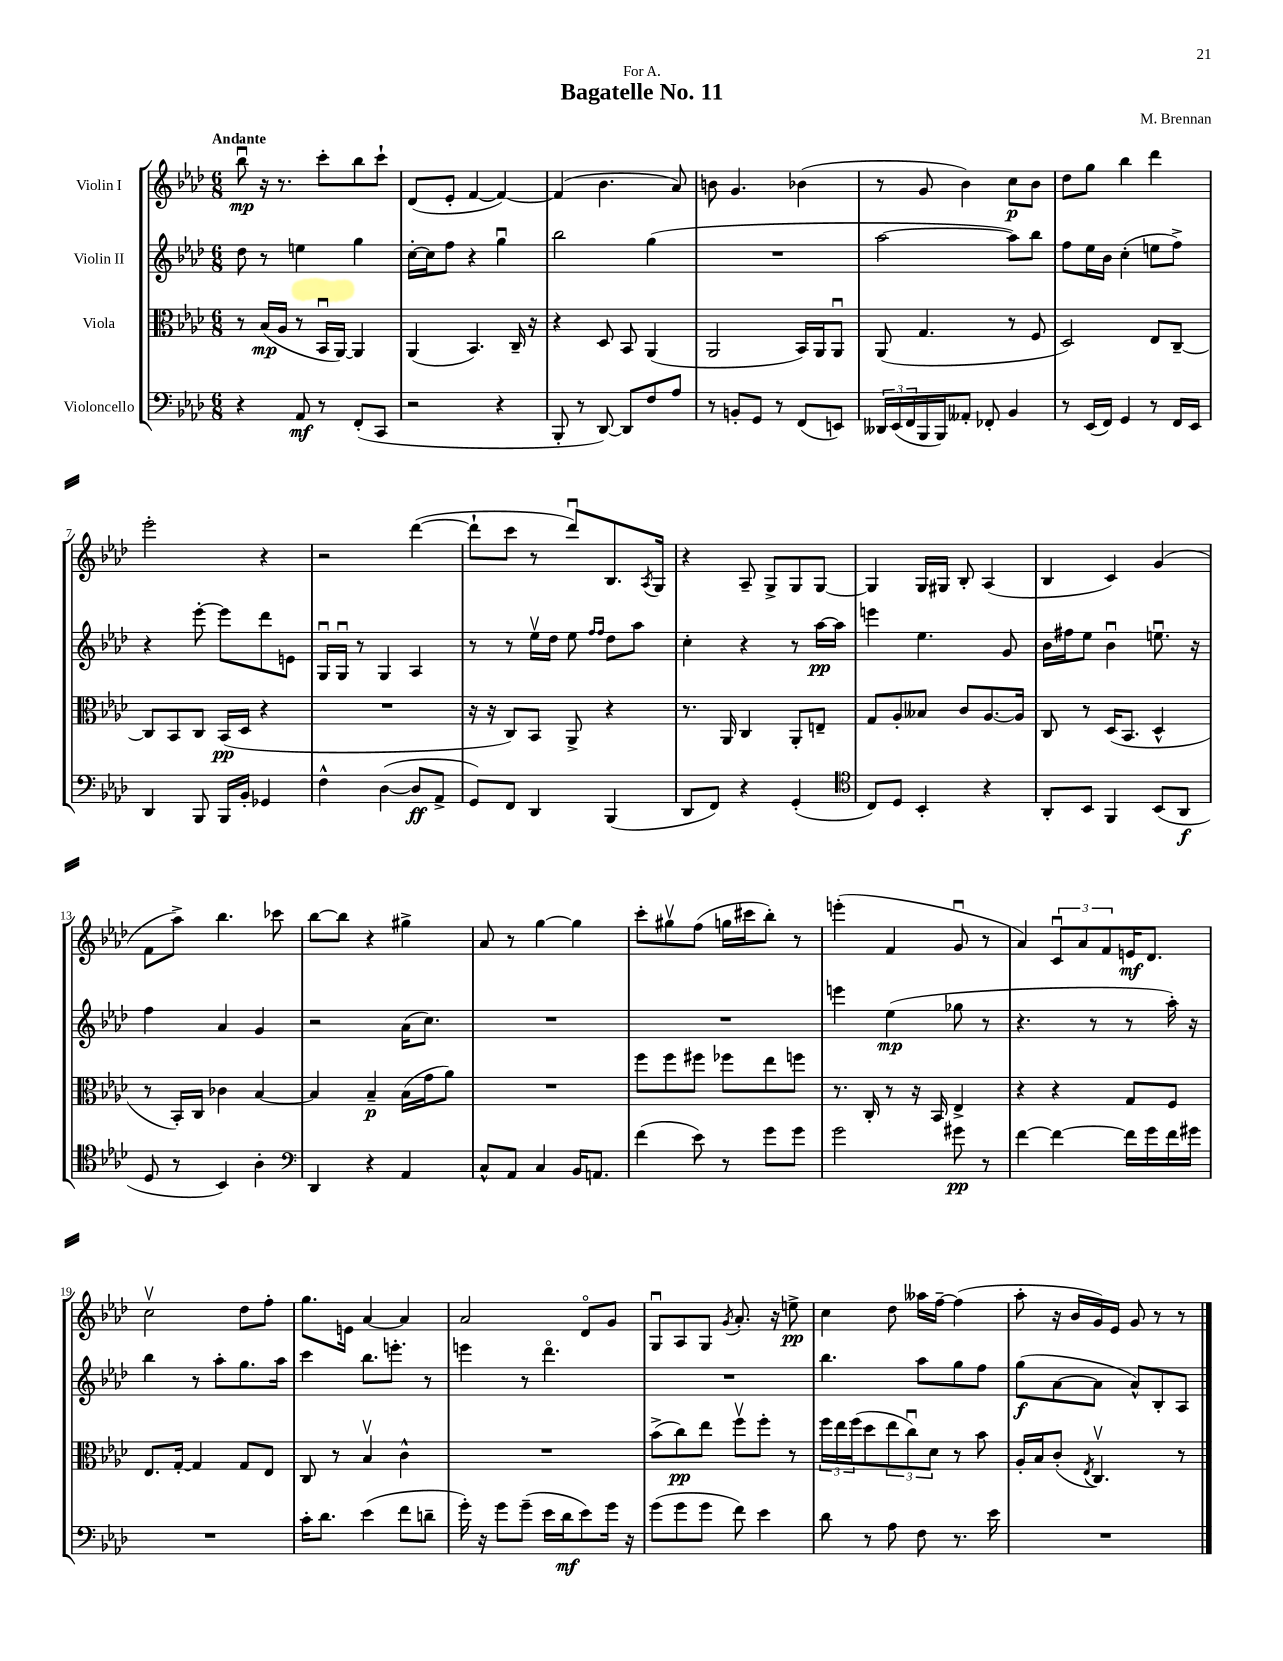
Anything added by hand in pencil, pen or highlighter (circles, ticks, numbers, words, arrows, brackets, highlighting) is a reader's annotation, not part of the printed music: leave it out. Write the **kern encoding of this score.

**kern	**kern	**kern	**kern
*staff4	*staff3	*staff2	*staff1
*clefF4	*clefC3	*clefG2	*clefG2
*k[b-e-a-d-]	*k[b-e-a-d-]	*k[b-e-a-d-]	*k[b-e-a-d-]
*M6/8	*M6/8	*M6/8	*M6/8
4r	8r	8dd-	8bb-u
.	(16B-	8r	16r
.	16A-	.	8.r
8AA-	8r	4ee	.
8r	16BB-u	.	8ccc'
.	[16AA-)	.	.
(8FF'	4AA-]	4gg	8bb-
8CC	.	.	8ccc`
=	=	=	=
2r	(4AA-	[16cc'	(8d-
.	.	16cc]	.
.	.	8ff	8e-'
.	4.BB-)	4r	[4f
4r	.	4ggu	4f_)
.	16C~	.	.
.	16r	.	.
=	=	=	=
8BBB-'	4r	2bb-	(4f]
8r	.	.	.
[8DD-)	8D-	.	4.b-
8DD-]	8BB-	.	.
8F	(4AA-	(4gg	.
8A-	.	.	8a-)
=	=	=	=
8r	2AA-	2.r	8b
8BB'	.	.	4.g
8GG	.	.	.
8r	.	.	.
(8FF	16BB-)	.	(4b-
.	16AA-	.	.
8EE)	8AA-u	.	.
=	=	=	=
24DD--	(8AA-	[2aa-	8r
(24EE-	.	.	.
24FF	.	.	.
16BBB-	4.G	.	8g
16BBB-)	.	.	.
8AA--'	.	.	4b-)
8FF-'	.	.	.
4BB-	8r	8aa-])	8cc
.	8F	8bb-	8b-
=	=	=	=
8r	2D-)	8ff	8dd-
(16EE-	.	16ee-	8gg
16FF)	.	16b-	.
4GG	.	(4cc'	4bb-
8r	8E-	8ee	4ddd-
16FF	[8C~	8ff^)	.
16EE-	.	.	.
=	=	=	=
4DD-	8C]	4r	2eee-'
.	8BB-	.	.
8BBB-	8C	[8eee-'	.
16BBB-	(16BB-	8eee-]	.
16BB-'	16D-	.	.
4GG-	4r	8ddd-	4r
.	.	8e	.
=	=	=	=
4F^^	2.r	16Gu	2r
.	.	16Gu	.
.	.	8r	.
([4D-	.	4G	.
8D-]	.	4A-	([4ddd-
8AA-^	.	.	.
=	=	=	=
8GG)	16r	8r	8ddd-`]
.	16r	.	.
8FF	8C)	8r	8ccc
4DD-	8BB-	16ee-v	8r
.	.	16dd-	.
.	8AA-^	8ee-	8ddd-u)
.	.	16qqff	.
.	.	16qqff	.
(4BBB-	4r	8dd-	8.B-
.	.	8aa-	.
.	.	.	8qA-
.	.	.	16G
=	=	=	=
8DD-	8.r	4cc'	4r
8FF)	.	.	.
.	16AA-	.	.
4r	4C	4r	8A-~
.	.	.	8G^
(4GG'	8AA-'	8r	8G
.	8E~	[16aa-	[8G
.	.	16aa-]	.
=	=	=	=
*clefC4	*	*	*
8C)	8G	4eee	4G]
8D-	8A-'	.	.
4BB-'	8B--	4.ee-	16G
.	.	.	16G#
.	8c	.	8B-'
4r	[8.A-	.	(4A-
.	.	8g	.
.	16A-]	.	.
=	=	=	=
8AA-'	8C	16b-	4B-
.	.	16ff#	.
8BB-	8r	8ee-	.
4FF	(16D-	4b-u	4c)
.	8.BB-	.	.
(8BB-	4D-^^	8.eeu	(4g
8AA-	.	.	.
.	.	16r	.
=	=	=	=
8D-	8r	4ff	8f
8r	16BB-')	.	8aa-^)
.	16C	.	.
4BB-)	4c-	4a-	4.bb-
4A-'	[4B-	4g	.
.	.	.	8ccc-
=	=	=	=
*clefF4	*	*	*
4DD-	4B-]	2r	[8bb-
.	.	.	8bb-]
4r	4B-~	.	4r
4AA-	(16B-	(16a-	4gg#^
.	16g	8.cc)	.
.	8a-)	.	.
=	=	=	=
8C^^	2.r	2.r	8a-
8AA-	.	.	8r
4C	.	.	[4gg
16BB-	.	.	4gg]
8.AA	.	.	.
=	=	=	=
(4f	8ff	2.r	8ccc'
.	8ff	.	8gg#v
8e-)	8ff#	.	(8ff
8r	8ff-	.	16gg
.	.	.	16ccc#
8g	8ee-	.	8bb-')
8g	8ff	.	8r
=	=	=	=
2g	8.r	4eee	(4eee'
.	16C'	.	.
.	8r	(4ee-	4f
.	16r	.	.
.	16BB-	.	.
8g#	4E-^	8gg-	8gu
8r	.	8r	8r
=	=	=	=
[4f	4r	4.r	4a-)
4f_	4r	.	12cu
.	.	.	12a-
.	.	8r	.
.	.	.	12f
16f]	8G	8r	16e
16g	.	.	8.d-
16f	8F	16aa-')	.
16g#	.	16r	.
=	=	=	=
2.r	8.E-	4bb-	2ccv
.	[16G'	.	.
.	4G]	8r	.
.	.	8aa-'	.
.	8G	8.gg	8dd-
.	8E-	.	8ff'
.	.	16aa-	.
=	=	=	=
16c'	8C	4ccc	8.gg
8.d-	.	.	.
.	8r	.	.
.	.	.	16e
(4e-	4B-v	8.bb-	[4a-
.	.	8.eee'	.
8f	4c^^	.	4a-]
8d~	.	8r	.
=	=	=	=
16g')	2.r	4eee	2a-
16r	.	.	.
8g	.	.	.
(8g~	.	8r	.
16e-	.	4.ddd-o	.
16d-	.	.	.
8e-)	.	.	8d-o
16g	.	.	8g
16r	.	.	.
=	=	=	=
(8g	(8b-^	2.r	8Gu
8g	8cc)	.	8A-
8g	8ee-	.	8G
.	.	.	8qg
8f)	8ffv	.	8.a-'
4e-	8ff'	.	.
.	.	.	16r
.	8r	.	8ee^
=	=	=	=
8d-	24ff	4.bb-	4cc
.	24ee-	.	.
.	(24ff	.	.
8r	8dd-	.	.
8A-	12ee-	.	8dd-
.	12ccu)	.	.
8F	.	8aa-	16aa--
.	12d-	.	.
.	.	.	[16ff~
8.r	8r	8gg	(4ff]
.	8b-	8ff	.
16e-	.	.	.
=	=	=	=
2.r	16A-'	(8gg	8aa-'
.	16B-	.	.
.	(8c'	[8a-	16r
.	.	.	16b-
.	8qE-	.	.
.	4.Cv)	8a-]	16g)
.	.	.	16e-
.	.	8a-^^)	8g
.	.	8B-'	8r
.	8r	8A-	8r
==	==	==	==
*-	*-	*-	*-
